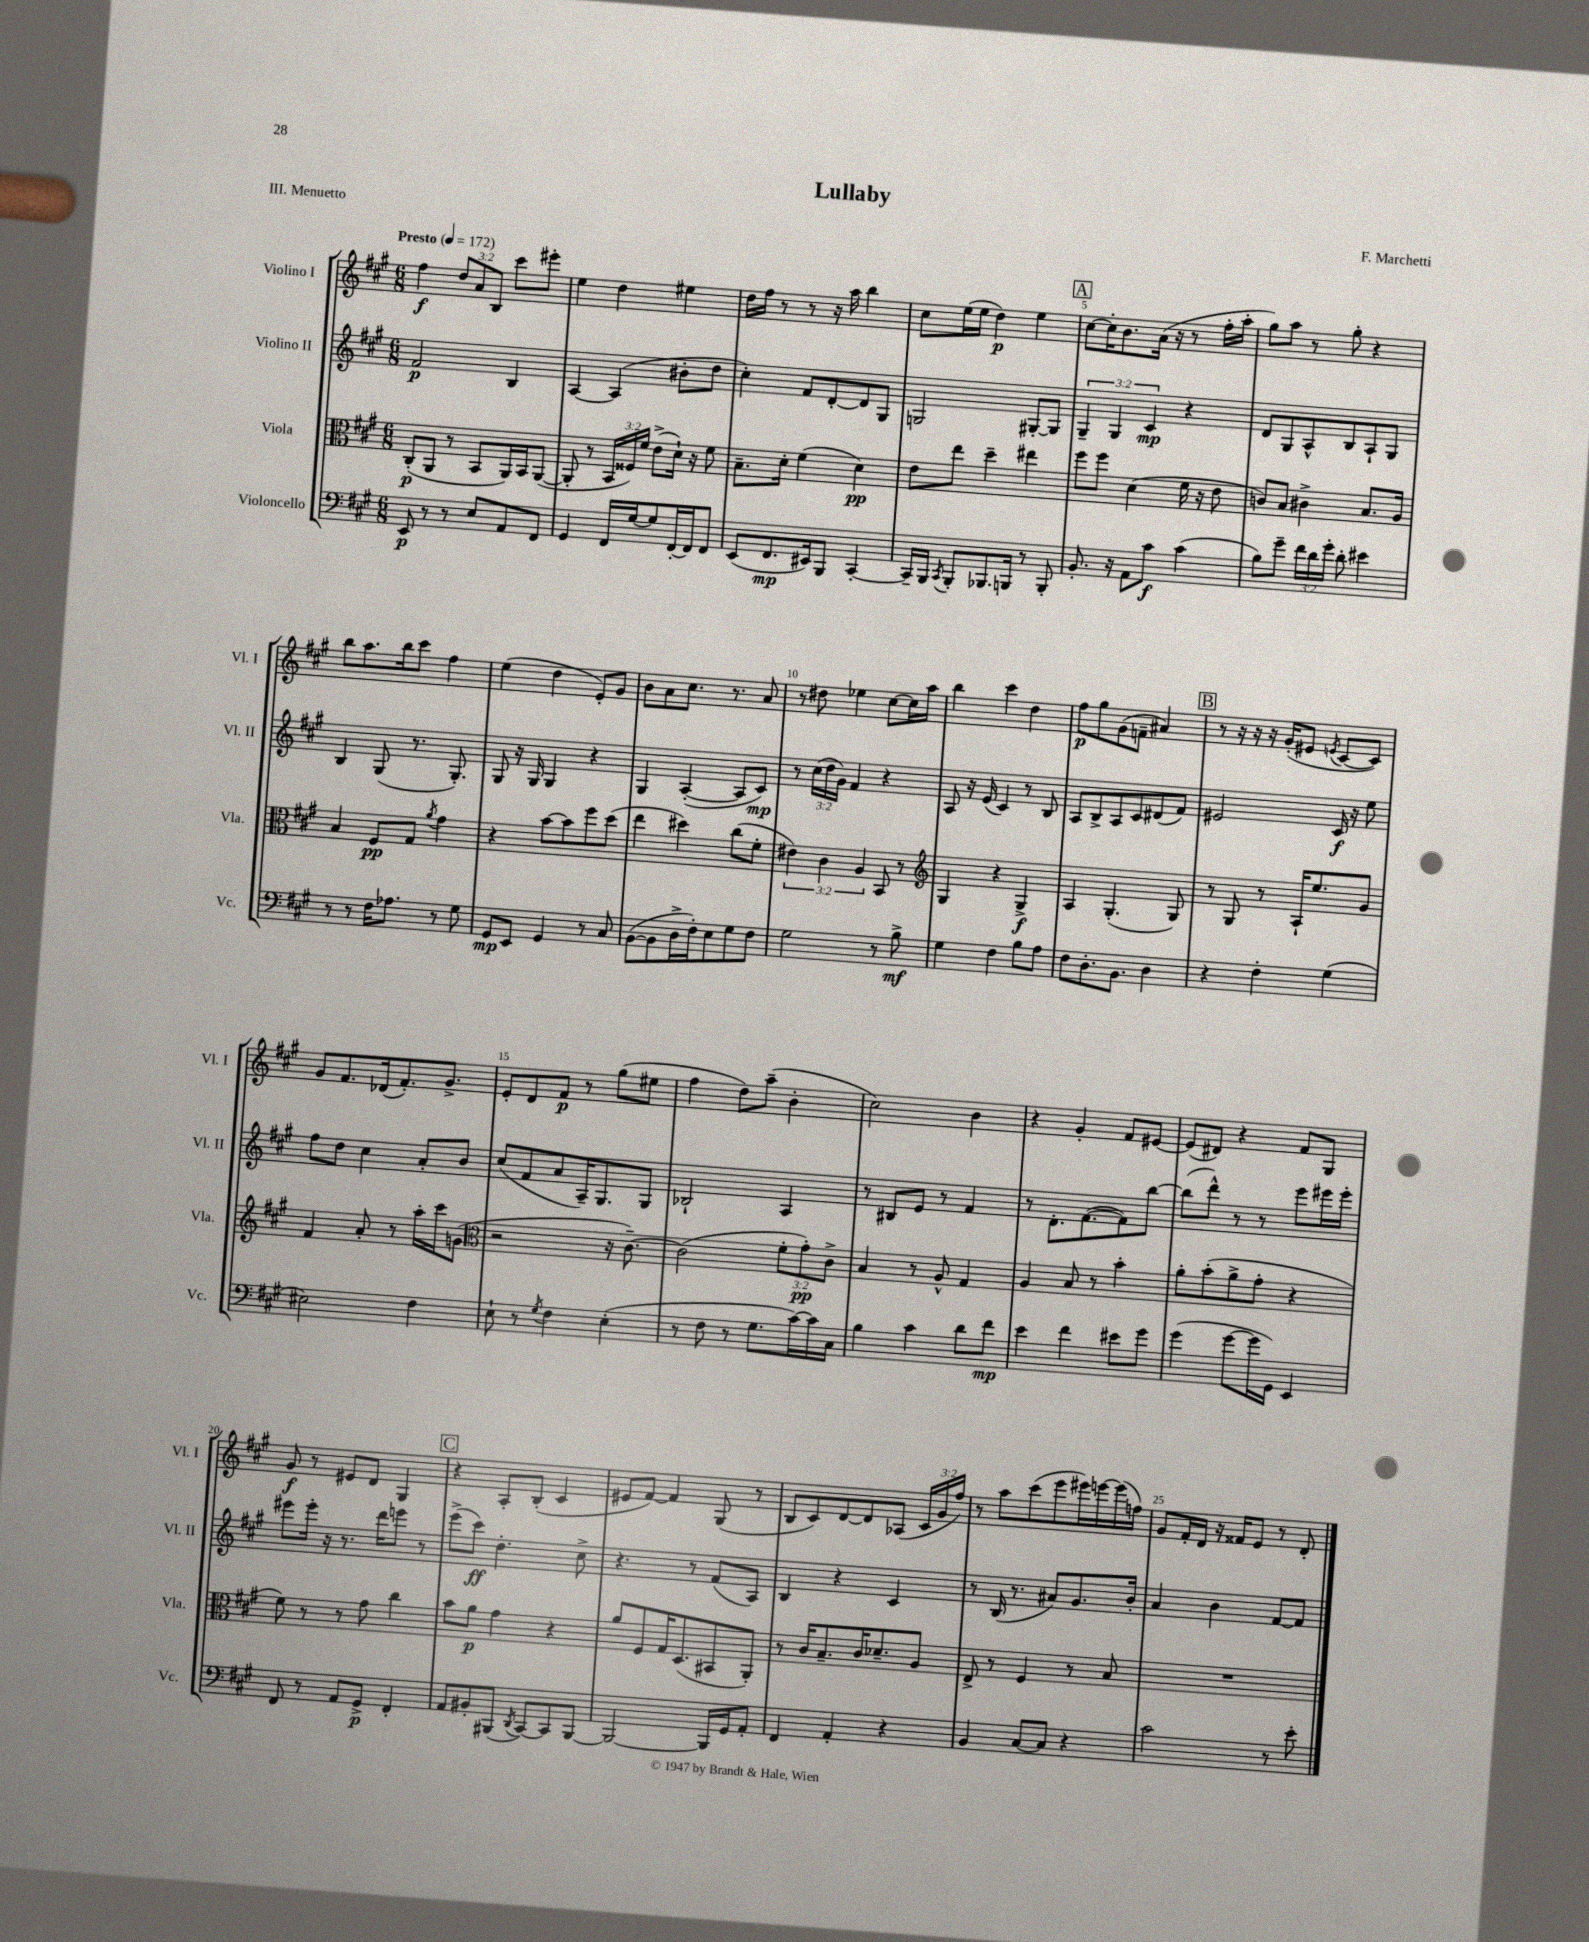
\header { title = "Lullaby" composer = "F. Marchetti" piece = "III. Menuetto" }
<<
\new StaffGroup <<
\new Staff = "s0" \with { instrumentName = "Violino I" shortInstrumentName = "Vl. I" } {
    \clef treble \key a \major \numericTimeSignature \time 6/8 \override Staff.TupletNumber.text = #tuplet-number::calc-fraction-text \tempo "Presto" 4 = 172
    \autoBeamOff fis''4\f \tuplet 3/2 { d''8[ a'8 b8] } cis'''8[ eis'''8]-. |
    e''4 d''4 eis''4 |
    d''16[ fis''16] r8 r8 r16 a''16 b''4 |
    cis''8[ e''16( e''16] d''4\p) e''4 |
    \mark \markup { \box "A" } cis''8[~ cis''16-. b'8. a'16]( r16 r8 fis''16[-. a''16]-. |
    gis''8[) a''8] r8 gis''8-. r4 |
    b''8[ a''8. b''16 cis'''8] fis''4 |
    e''4( d''4 e'8[-.) gis'8] |
    b'8[ a'8 cis''8.] r8. a'8 |
    r8 dis''8 ees''4 cis''8[~ cis''16 a''16] |
    b''4 cis'''4 d''4 |
    fis''8[\p gis''8 gis'8( f'8]-- ais'4) |
    \mark \markup { \box "B" } r8 r16 r16 r16 gis'16[-.( eis'8] \acciaccatura { e'8 } cis'8[~ cis'8]) |
    gis'8[ fis'8. des'16( fis'8.-.) gis'8.]-> |
    e'8[-. d'8 fis'8]\p r8 gis''8[( eis''8] |
    fis''4 d''8[) a''8]--( b'4-. |
    cis''2) b'4 |
    r4 gis'4-. fis'8[ eis'8]~ |
    eis'8[( dis'8]) r4 fis'8[ gis8] |
    gis'8\f r8 eis'8[ d'8] gis4 |
    \mark \markup { \box "C" } r4 a8[-. b8]-.( cis'4 |
    eis'8[ fis'8]~) fis'4 gis8( r8 |
    b8[ cis'8) d'8~ d'8 aes8]( \tuplet 3/2 { cis'16[ gis'16 fis''16]) } |
    r8 a''8[ cis'''8( e'''8 eis'''16) e'''16~ e'''16( f''16]) |
    gis'8[ fis'16-. d'16] r16 fisis'16[ e'8] r8 d'8-. \bar "|." |
}
\new Staff = "s1" \with { instrumentName = "Violino II" shortInstrumentName = "Vl. II" } {
    \clef treble \key a \major \numericTimeSignature \time 6/8 \override Staff.TupletNumber.text = #tuplet-number::calc-fraction-text
    \autoBeamOff fis'2\p b4 |
    a4~ a4( bis'8[-. d''8] |
    cis''4-.) fis'8[ d'8~-. d'8 gis8] |
    g2 gis8[~-. gis8] |
    \mark \markup { \box "A" } \tuplet 3/2 { gis4-- gis4 cis'4\mp } r4 |
    d'8[ gis8 a8-^ b8 a8-! gis8] |
    b4 gis8( r8. gis8.-.) |
    gis8 r16 gis16 gis4 r4 |
    gis4 a4~-.( a8[ cis'8]\mp) |
    r8 \tuplet 3/2 { cis''16[( d''16 gis'16]) } fis'4 r4 |
    a8 r16 e'16( cis'4) r8 b8 |
    a8[ b8-> a8 cis'8 dis'8( fis'8]) |
    \mark \markup { \box "B" } eis'2 cis'16\f r16 e''8 |
    fis''8[ d''8] cis''4 a'8[-. b'8] |
    cis''8[( fis'8 a'8 a16--) gis8. gis8] |
    bes2-! a4 |
    r8 bis8[ e'8] r8 fis'4 |
    r8 d'8.[-. fis'8.~( fis'8) b''8]~ |
    b''8[( d'''8]-^) r8 r8 e'''8[ eis'''16 eis'''16]-. |
    eis'''8[ eis'''16]-. r16 r8. d'''16[ e'''8] r8 |
    \mark \markup { \box "C" } e'''8[->( cis'''8]\ff) d''4.-. cis''8-> |
    r4. r8 fis'8[( a8]) |
    b4 r4 cis'4 |
    r8 b16( r8. ais'8[) gis'8. b'16]-. |
    a'4 b'4 fis'8[~ fis'8] \bar "|." |
}
\new Staff = "s2" \with { instrumentName = "Viola" shortInstrumentName = "Vla." } {
    \clef alto \key a \major \numericTimeSignature \time 6/8 \override Staff.TupletNumber.text = #tuplet-number::calc-fraction-text
    \autoBeamOff cis8[-.\p( a,8] r8 b,8[ a,16) b,16 a,8]~( |
    a,8-. r8 \tuplet 3/2 { b,16[ fisis16) fis'16] } e'8[->( d'16]-!) r16 fis'8 |
    b8.[-- d'16]-. fis'4( d'4\pp) |
    e'8[ e''8] d''4-- eis''4 |
    \mark \markup { \box "A" } fis''8[ fis''8] d'4( fis'16 r16 e'8 |
    c'8[) b8] cis'4-> b8.[ a16] |
    b4 fis8[\pp gis8] \acciaccatura { a'8 } gis'4 |
    r4 b'8[~ b'8 fis''8 d''8]( |
    e''4 dis''4) cis''8[( fis'8]-. |
    \tuplet 3/2 { eis'4) cis'4 a4 } b,8 r8 |
    \clef treble gis4 r4 gis4->\f |
    a4 gis4.-.( gis8) |
    \mark \markup { \box "B" } r8 gis8 r8 a16[-! e''8. gis'8] |
    fis'4 a'8-. r8 a''16[-. cis'''16 g'8]( |
    \clef alto r2 r16 cis'8.~--) |
    cis'2( \tuplet 3/2 { fis'8[-. gis'8-.\pp) cis'8]-> } |
    b4 r8 a8-^ gis4 |
    a4 b8 r8 b'4-. |
    a'8[-. b'8-.( a'8-> gis'8]-. r4 |
    fis'8) r8 r8 gis'8 cis''4 |
    \mark \markup { \box "C" } b'8[ a'8]\p gis'4 r4 |
    a'8[ fis8 gis16 d8.( bis,8 a,8]-.) |
    r8 cis'16[ b8.-- cis'16 des'8.-- a8] |
    e8-> r8 fis4 r8 b8 |
    R2. \bar "|." |
}
\new Staff = "s3" \with { instrumentName = "Violoncello" shortInstrumentName = "Vc." } {
    \clef bass \key a \major \numericTimeSignature \time 6/8 \override Staff.TupletNumber.text = #tuplet-number::calc-fraction-text
    \autoBeamOff e,8\p r8 r8 e8[ a,8 fis,8] |
    gis,4 fis,16[ gis16~ gis8 fis,16~-. fis,16 fis,8] |
    e,8[( fis,8.\mp eis,16) b,,8] cis,4~-. |
    cis,16[-- b,,16] \acciaccatura { cis,8 } b,,8[-. bes,,8. b,,16] r8 b,,8-. |
    \mark \markup { \box "A" } b,8.-. r16 a,8[ cis'8]\f cis'4( |
    b8[) gis'8]-- \tuplet 3/2 { fis'16[ d'16 gis'16]-. } d'8-. eis'4 |
    r8 r8 fis16[ aes8.] r8 gis8 |
    gis,8[\mp e,8] gis,4 r8 cis8 |
    b,8[~( b,8 d16-> fis16-.) e8 gis8 fis8] |
    gis2 r8 b8->\mf |
    gis4 fis4 b8[ a8] |
    fis8[ d8.-. b,8.] d4 |
    \mark \markup { \box "B" } r4 fis4-. gis4( |
    eis2) fis4 |
    e8-! r8 \acciaccatura { gis8 } fis4 e4-.( |
    r8 fis8 r8 gis8.[ cis'16~) cis'16 cis16] |
    b4 cis'4 d'8[ fis'8]\mp |
    e'4 fis'4 eis'8[ gis'8] |
    gis'4( gis'8[~ gis'16 gis,16]) e,4 |
    fis,8 r8 a,8[ gis,8]->\p fis,4-. |
    \mark \markup { \box "C" } a,8[ bis,8-. bis,,8]( \acciaccatura { d,8 } cis,8[~) cis,8 bis,,8]~ |
    bis,,2~ bis,,16[ gis,16 a,8]-. |
    fis,4 a,4-. r4 |
    b,4 cis8[~ cis8] r4 |
    cis'2 r8 e'8-. \bar "|." |
}
>>
>>
\layout { \context { \Score \override BarNumber.break-visibility = ##(#f #t #t) barNumberVisibility = #(every-nth-bar-number-visible 5) } }
